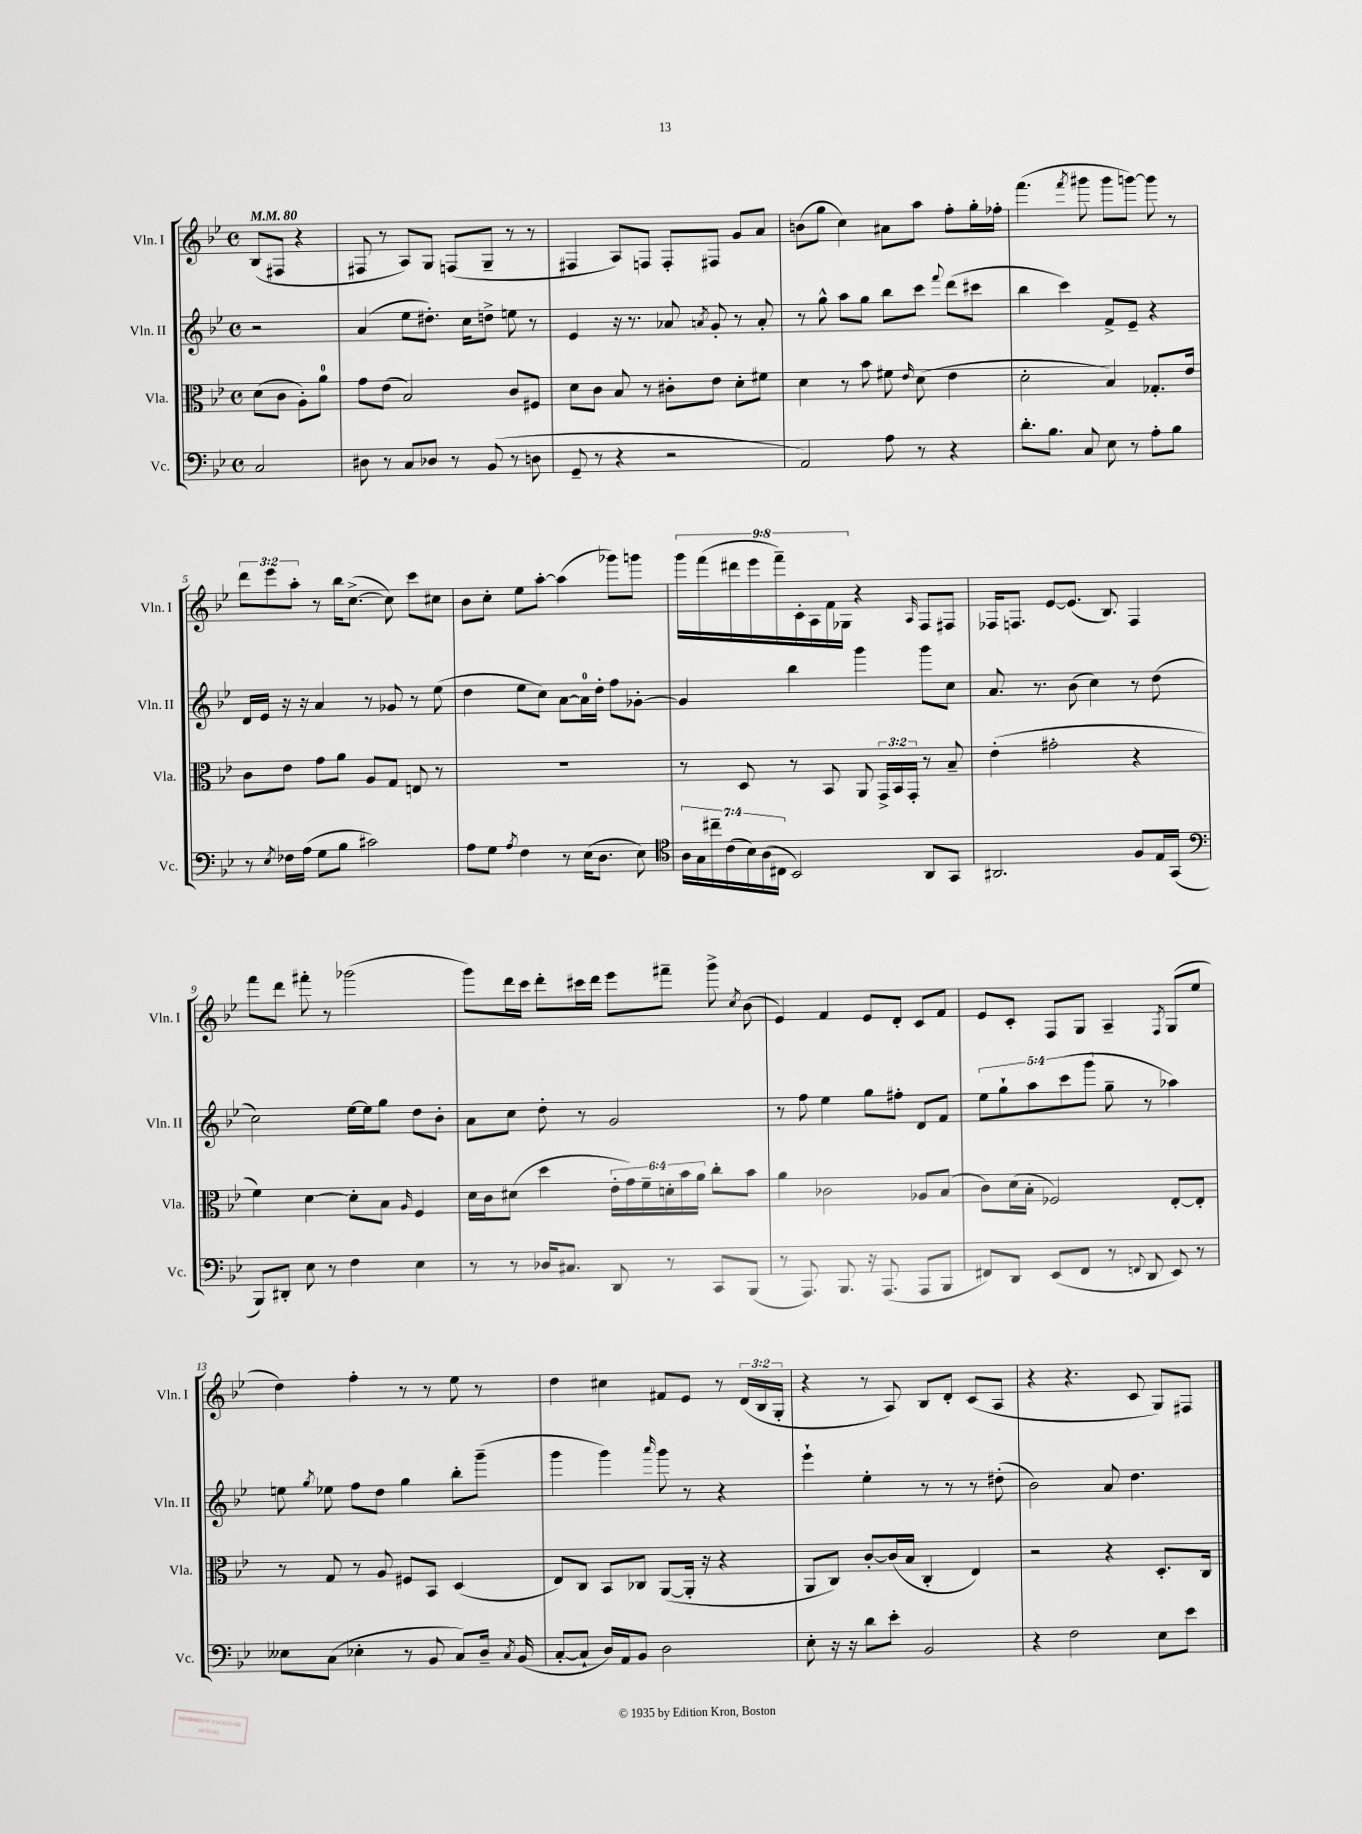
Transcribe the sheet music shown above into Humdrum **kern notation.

**kern	**kern	**kern	**kern
*part4	*part3	*part2	*part1
*staff4	*staff3	*staff2	*staff1
*I"Vc.	*I"Vla.	*I"Vln. II	*I"Vln. I
*I'Vc.	*I'Vla.	*I'Vln. II	*I'Vln. I
*clefF4	*clefC3	*clefG2	*clefG2
*k[b-e-]	*k[b-e-]	*k[b-e-]	*k[b-e-]
*M4/4	*M4/4	*M4/4	*M4/4
*met(c)	*met(c)	*met(c)	*met(c)
*MM80	*MM80	*MM80	*MM80
=	=	=	=
2C/	(8d\L	2r	(8B-/L
.	8c\J	.	8F#X/J
.	8A'\L)	.	4r
.	8a\J	.	.
=1	=1	=1	=1
8D#X\	8g\L	(4a/	8F#X/
8r	(8e-\J	.	8r
8C/L	2B-/)	8ee-\L	8A/L)
8D-X/J	.	8.dd#X'\J)	8G/J
8r	.	.	(8Fn/L
.	.	16cc\KL	.
(8BB-/	.	8ddn^\J	8G~/J
8r	8c/L	8een\	8r
8Dn\	8F#X/J	8r	8r
=2	=2	=2	=2
8GG~/	8d\L	4e-/	4F#X/
8r	8c\J	.	.
4r	8B-/	16r	8A/L)
.	.	8.r	.
.	8r	.	8Fn/J
2r	8c#X'\L	8a-X/	8F'/L
.	.	8qan/	.
.	8e-\J	8g'/	8F#X/J
.	8d'\L	8r	8g/L
.	8f#X\J	8a'/	8a/J
=3	=3	=3	=3
2AA/)	4d\	8r	(8bn\L
.	.	8gg^^\	8gg\J
.	8r	8aa\L	4cc\)
.	8b-\	8gg\J	.
8A\	8f#X\	8bb-\L	8a#X\L
.	16qqe-/	.	.
8r	(8d\	8ccc\J	8aa\J
.	.	8qqfff/	.
4r	4e-\	(8ddd\L	8ff'\L
.	.	8ccc#X\J	16gg'\L
.	.	.	16ff-X'\JJ
=4	=4	=4	=4
8.d'\L	2d'\	4bb-\	(4.fff\
8.B-\J	.	.	.
.	.	4ccc\)	.
.	.	.	8qfff/
8C/	.	.	8ggg#X\
8E-\	4B-/)	8f^/L	8ggg#\L
8r	.	8e-~/J	[8gggn\J)
8A'\L	8.G-X'/L	4r	8ggg\]
8B-\J	.	.	8r
.	16e-/Jk	.	.
!!LO:LB:g=z
=5	=5	=5	=5
8r	8c\L	16d/LL	12ddd\L
.	.	16e-/JJ	.
.	.	.	12eee-\
8qE-/	.	.	.
16F-X\LL	8e-\J	16r	.
.	.	.	12aa'\J
(16A\JJ	.	16r	.
8G\L	8g\L	4a/	8r
8B-\J	8a\J	.	16bb-\KL
.	.	.	([8.cc^\J
2c#X\)	8A/L	8r	.
.	8G/J	8g-X/	8cc\])
.	8En/	8r	8ccc\L
.	8r	(8ee-\	8cc#X\J
=6	=6	=6	=6
8A\L	1r	4dd\	8b-\L
8G\J	.	.	8cc'\J
8qA/	.	.	.
4F\	.	8ee-\L	8ee-\L
.	.	8cc\J)	[8aa'\J
8r	.	[8a\L	(4aa\]
(16E-\KL	.	16a\L]	.
8.D\J	.	16dd'\JJ	.
.	.	8ff\L	8ggg-X\L)
8E-\)	.	[8g-X'\J	8gggn\J
=7	=7	=7	=7
*clefC4	*	*	*
28A\LL	8r	4g-/]	18ggg\LL
28G\	.	.	.
.	.	.	(18fff\
28cc#X~\	.	.	.
(28c\	.	.	.
.	.	.	18ddd#X\
.	8D/	.	.
28B-\)	.	.	.
.	.	.	18eee-\
(28A\	.	.	.
28C#X\JJ	.	.	.
.	.	.	18fff~\)
2BB-/)	8r	4bb-\	.
.	.	.	18c'\
.	.	.	18A\
.	8BB-/	.	.
.	.	.	18f\
.	.	.	18G-X\JJ
.	8AA/	4ggg\	4r
.	24GG^/LL	.	.
.	24BB-/	.	.
.	24GG'/JJ	.	.
.	.	.	16qqA/
8AA/L	8r	8ggg\L	8F/L
8GG/J	8B-~/	8cc\J	8F#X/J
=8	=8	=8	=8
2.AA#X/	(4e-'\	8.a/	16F-X/KL
.	.	.	8.Fn/J
.	.	8.r	.
.	2g#X'\	.	[8e-/L
.	.	(8b-\	(8.e-/J]
.	.	4cc\)	.
.	.	.	8.B-/)
8F/L	4r	8r	4F/
16E-/L	.	(8dd\	.
(16GG/JJ	.	.	.
!!LO:LB:g=z
=9	=9	=9	=9
*clefF4	*	*	*
8BBB-/L)	4f\)	2cc\)	8fff\L
8DD#X'/J	.	.	8ddd\J
8E-\	[4d\	.	8fff#X'\
8r	.	.	8r
4F\	8d'\L]	[16ee-\LL	(2ggg-X\
.	.	16ee-\J]	.
.	8B-\J	8gg\J	.
.	16qqA/	.	.
4E-\	4F/	8dd\L	.
.	.	8b-'\J	.
=10	=10	=10	=10
8r	16d\LL	8a\L	8ggg\L)
.	16c\J	.	.
8r	(8d#X\J	8cc\J	16ddd\L
.	.	.	16ccc\JJ
16D-X/KL	4dd\	8dd'\	8ddd'\L
8.C#X/J	.	.	.
.	.	8r	16ccc#X\L
.	.	.	16ddd\JJ
8DD/	24e-'\LL	2g/	8eee-\L
.	24g\)	.	.
.	24f~\	.	.
8r	24dn'\	.	8fff#X~\J
.	24b-\	.	.
.	24a\JJ	.	.
8CC/L	8cc'\L	.	8ggg^\
.	.	.	8qcc/
(8BBB-/J	8b-\J	.	(8b-\
=11	=11	=11	=11
8r	4a\	8r	4e-/)
8.AAA/)	.	8ff\	.
.	2c-X\	4ee-\	4f/
8.BBB-/	.	.	.
16r	.	8gg\L	8e-/L
(8.AAA/	.	.	.
.	.	8ff#X'\J	8d'/J
8AAA/L	8A-X/L	8d/L	8c/L
8BBB-/J	(8B-/J	8f/J	8f/J
=12	=12	=12	=12
8FF#X/L)	8c\L)	10ee-\L	8e-/L
.	.	10gg`\	.
8DD/J	(16d\L	.	8c'/J
.	16B-'\JJ	.	.
.	.	10aa\	.
(8EE-/L	2F-X/)	.	8F/L
.	.	(10ccc\	.
8FF#/J	.	.	8G/J
.	.	10ggg\J	.
8r	.	8gg~\	4A~/
8qqFFn/	.	.	.
8DD/	.	8r	.
.	.	.	8qF/
8EE-/)	[8E-'/L	4aa-X\)	(8G/L
8r	8E-'/J]	.	8ee-/J
!!LO:LB:g=z
=13	=13	=13	=13
8E--X\L	8r	8een\	4dd\)
.	.	8qgg/	.
(8C\J	8G/	8ee-X\	.
4E-X'\	8r	8ff\L	4ff'\
.	8A/	8dd\J	.
8r	8F#X/L	4gg\	8r
8BB-/	8BB-/J	.	8r
8C/L)	(4D/	8bb-'\L	8ee-\
16D~/Jk	.	(8ggg~\J	8r
8qC/	.	.	.
(16BB-/	.	.	.
=14	=14	=14	=14
[8C'/L	8E-/L)	4ggg\	4dd\
8C`/J]	8C/J	.	.
16D/LL)	8BB-/L	4ggg\)	4cc#X\
16AA/J	.	.	.
8BB-/J	8C-X/J	.	.
.	.	16qqaaa/	.
2D\	([8AA/L	8ggg\	8f#X/L
.	16AA'/Jk]	8r	8e-/J
.	16r	.	.
.	4r	4r	8r
.	.	.	(24d/LL
.	.	.	24B-/
.	.	.	24G'/JJ
=15	=15	=15	=15
8E-'\	8AA/L	4eee-`\	4r
16r	8C/J)	.	.
16r	.	.	.
8d\L	[8c'/L	4ee-'\	8r
8e-'\J	(16c/L]	.	8A/)
.	16B-/JJ	.	.
2BB-/	4C'/	8r	8B-/L
.	.	8r	8d'/J
.	4E-/)	8r	(8c/L
.	.	(8dd#X'\	8A/J
=16	=16	=16	=16
4r	2r	2b-\)	4r
2F\	.	.	4.r
.	4r	8a/	.
.	.	4.dd\	8c/
8E-\L	8.D'/L	.	8G/L)
8e-\J	.	.	8F#X/J
.	16C/Jk	.	.
==	==	==	==
*-	*-	*-	*-
